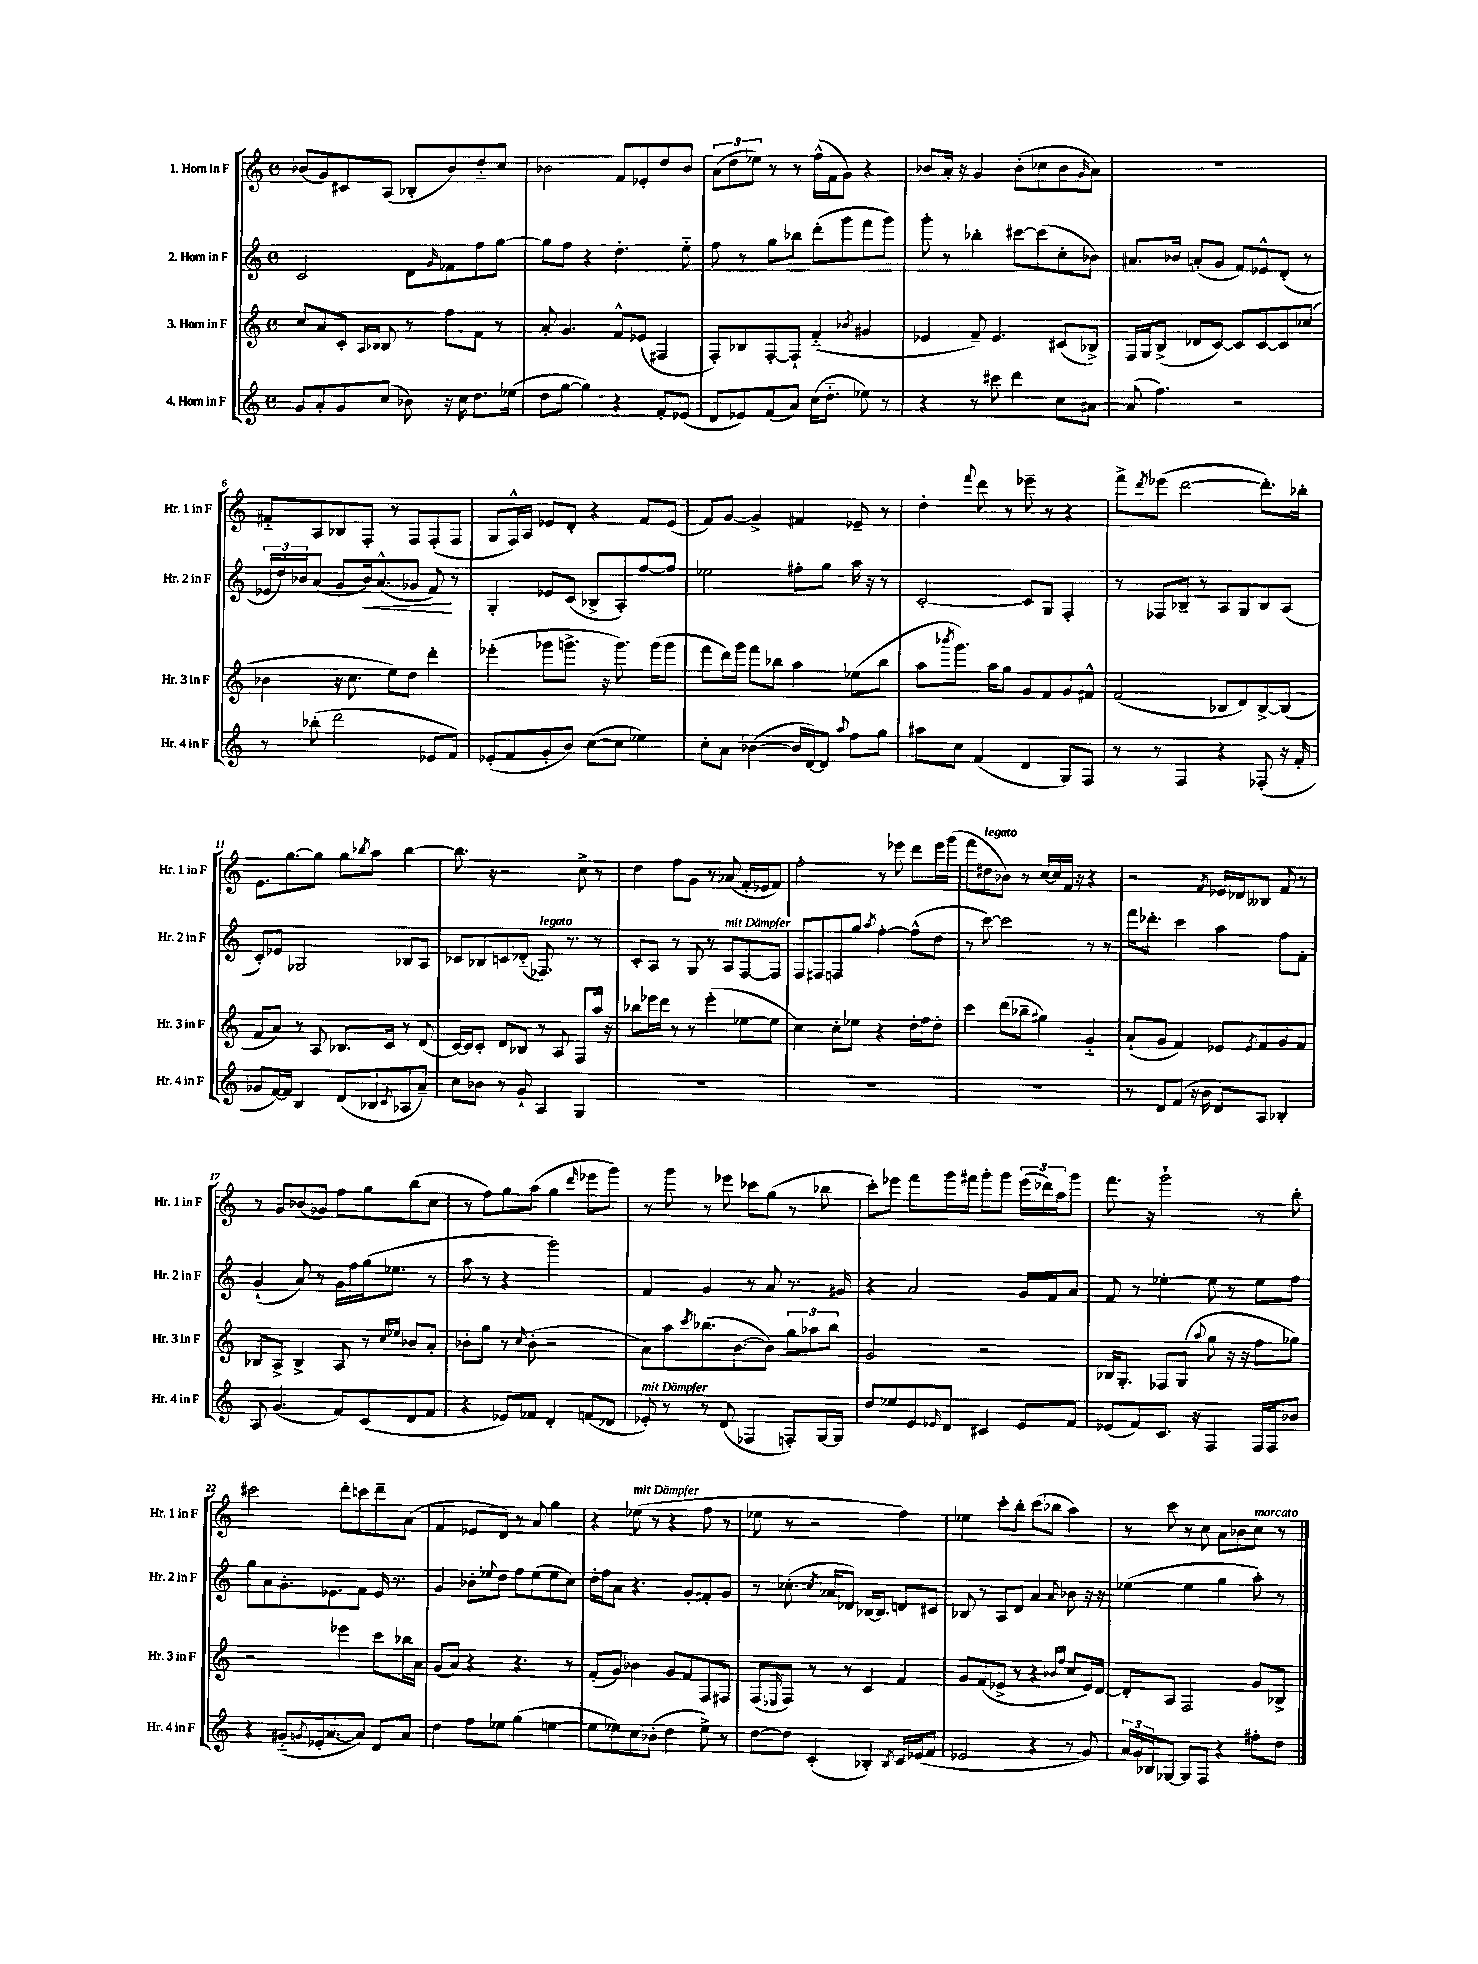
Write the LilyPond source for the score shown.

<<
\new StaffGroup <<
\new Staff = "s0" \with { instrumentName = "1. Horn in F" shortInstrumentName = "Hr. 1 in F" } {
    \clef treble \key c \major \defaultTimeSignature \time 4/4
    bes'8( g'8) cis'8 a8( bes8-. bes'8) d''8-_ c''8 |
    bes'2 f'8 ees'8-. d''8 bes'8 |
    \tuplet 3/2 { a'8( d''8 ees''8) } r8 r8 f''16-^( f'16 g'8) r4 |
    bes'8 a'16-. r16 g'4 bes'8-.( ces''8 bes'8 \grace { g'16 } a'8) |
    R1 |
    fis'8-_ a8 bes8 f8-. r8 f8 f8-.( f8 |
    g8 f16-^) a16 ees'8 d'8-. r4 f'8 ees'8( |
    f'8) g'8~ g'4-> fis'4 ees'8-- r8 |
    d''4-. \appoggiatura { f'''8 } d'''8 r8 ees'''8-- r8 r4 |
    f'''8-> \acciaccatura { d'''8 } ees'''8( d'''2~ d'''8.-.) bes''16-. |
    e'8. g''8.~ g''8 g''8 \acciaccatura { bes''8 } a''8 bes''4~ |
    bes''8. r16 r2 c''8-> r8 |
    d''4 f''8 g'8 r8 aes'8( f'16-. ees'16 f'8) |
    f''2-. r8 ees'''8 d'''8 ees'''16 g'''16( |
    f'''8 dis''8^\markup { \italic "legato" } bes'8) r8 c''16~ c''16 f'16 r16 r4 |
    r2 \acciaccatura { f'8 } ees'16 des'16 beses8 f'8 r8 |
    r8 g'8 bes'8( ges'8) f''8 g''8 b''8( c''8 |
    r8 f''8) g''8 a''8( g''4 \grace { d'''16 } ees'''8 g'''8) |
    r8 g'''8 r8 ees'''8 ces'''8 g''8( r8 bes''8 |
    c'''8-.) ees'''8 f'''8 g'''16 fis'''16 g'''8-. g'''8 \tuplet 3/2 { ees'''16( des'''16) a''16 } g'''8 |
    f'''8. r16 g'''2-! r8 b''8-. |
    cis'''2 d'''8-. c'''8 d'''8-- a'8( |
    f'4 ees'8 d'8) r8 a'8 g''4 |
    r4 ees''8^\markup { \italic "mit Dämpfer" }( r8 r4 f''8 r8 |
    ees''8 r8 r2 f''4) |
    ees''4 c'''8-. b''8-. c'''8( bes''8 a''4) |
    r8 c'''8 r8 c''8 a'8 bes'8 c''8^\markup { \italic "marcato" } r8 \bar "|." |
}
\new Staff = "s1" \with { instrumentName = "2. Horn in F" shortInstrumentName = "Hr. 2 in F" } {
    \clef treble \key c \major \defaultTimeSignature \time 4/4
    c'2 d'8 \grace { g'16 } fes'8 f''8 g''8~ |
    g''8 f''8 r4 d''4.-. e''8-_ |
    f''8 r8 g''8 bes''8 d'''8-.( g'''8 f'''8 g'''8) |
    g'''8-. r8 bes''4-. cis'''8~ cis'''8( c''8-. bes'8) |
    ais'8. bes'16 a'8-.( g'8 f'8) ees'8-^ d'8-.( r8 |
    \tuplet 3/2 { ees'16 d''16) bes'16 } a'8( g'8 bes'16\<) a'8.-^( ges'8 f'8\!) r8 |
    g4-. ees'8 c'8( bes8-> a8-.) f''8~ f''8 |
    ees''2 fis''8-. g''8 a''16 r16 r8 |
    c'2~-. c'8 g8 f4-. |
    r8 fes8 bes8-- r8 a8 g8 bes8 a8( |
    c'8-.) ees'8 ges2 bes8 a8 |
    ces'8 bes8 c'8 des'8-_( fes8.^\markup { \italic "legato" }) r8. r8 |
    c'8-. a8 r8 g8 r8 a8^\markup { \italic "mit Dämpfer" } f8~ f8 |
    f8 fis8 f8 g''8 \acciaccatura { a''8 } f''4~-. f''8-^( d''8 |
    r8 c'''8~) c'''2 r8 r8 |
    f'''16 des'''8.-. c'''4 a''4 f''8 f'8-. |
    g'4-!( a'8) r8 g'16 f''16 g''16( ees''8. r8 |
    a''8 r8 r4 g'''2) |
    f'4 g'4 r8 a'8 r8. gis'16 |
    r4 a'2 g'16 f'16 a'8 |
    f'8 r8 ees''4~-. ees''8 r8 ees''8 f''8 |
    g''8 a'8 g'8.-. ees'8. f'8 ees'16 r8. |
    g'4 bes'8-. \appoggiatura { ees''8 } d''8 f''8 ees''8( ees''8 c''8) |
    d''16-. f''16 a'8 r4. g'8-. fis'8-. g'8 |
    r8 ces''8.-.( \acciaccatura { c''8 } aes'16 des'8) bes16~ bes8. d'8 cis'8 |
    bes8 r8 a8 d'8 a'4 \appoggiatura { a'8 } bes'8 r16 r16 |
    ees''4~( ees''4 g''4 a''8-.) r8 \bar "|." |
}
\new Staff = "s2" \with { instrumentName = "3. Horn in F" shortInstrumentName = "Hr. 3 in F" } {
    \clef treble \key c \major \defaultTimeSignature \time 4/4
    c''8 a'8 c'8-. \grace { a16 bes16 } bes8 r8 f''8 f'8 r8 |
    a'8-. g'4. f'8-^ ees'8( fis4 |
    f8-.) bes8 f8~-. f8-! f'4-_( \acciaccatura { bes'8 } gis'4 |
    ees'4 f'8--) ees'4. cis'8( bes8->) |
    f16 g16 b8->( des'8 c'8~) c'8 c'8~ c'8 ces''8( |
    bes'4 r16 c''8. e''8) d''8 d'''4-. |
    ees'''4-.( ges'''8 g'''8.-> r16 g'''8.) g'''16( g'''8 |
    f'''8 d'''16) g'''16 f'''8 bes''8 a''4 ees''8( bes''8 |
    a''8 \acciaccatura { bes'''8 } g'''8.) a''16 g''8 g'8 f'8 g'8 fis'8-^ |
    f'2( bes8 d'8) bes8~-> bes8( |
    f'8 a'8) r8 a8 bes8. c'16 r8 d'8( |
    c'16~) c'16 c'8-. d'8 bes8 r8 a8 f8 a''16 r16 |
    bes''8 ees'''16 d'''16 r8 r8 ees'''4-.( ees''8~ ees''8 |
    c''4) c''8-. ees''8 r4 d''16-. f''16 d''8-. |
    c'''4 d'''8( bes''8-- gis''4) g'4-_ |
    a'8-!( g'8 f'4) ees'8 \acciaccatura { ees'8 } f'8 g'8 f'8 |
    bes8 a8-> bes4-> a8 r8 \grace { c''16 ees''16 } bes'8 a'8-. |
    bes'8-. g''8 r8 \grace { c''16 } bes'8-.( r2 |
    a'8) a''8 \acciaccatura { c'''8 } bes''8.( b'8.~ b'8) \tuplet 3/2 { g''8 aes''8 bes''8 } |
    g'2 r2 |
    bes16 g8.-. fes8 g8( \appoggiatura { a''8 } g''8 r16 r16 f''8 ges''8) |
    r2 ees'''4 c'''8 bes''16 a'16 |
    g'8( a'8) r4 r4. r8 |
    f'8-.( g'8) bes'4 g'8 f'8 f8 fis8 |
    f8( \grace { ees16 } f8) r8 r8 c'4 f'4 |
    g'8 f'8( ees'8-> r8 r4 \grace { bes'16 f''16 } c''8 ees'16) d'16~ |
    d'8-. a8 f2 g'8 bes8-> \bar "|." |
}
\new Staff = "s3" \with { instrumentName = "4. Horn in F" shortInstrumentName = "Hr. 4 in F" } {
    \clef treble \key c \major \defaultTimeSignature \time 4/4
    g'8 a'8-. g'8 c''8( bes'8) r16 c''16 d''8. ees''16( |
    d''8 g''8~ g''4) r4 f'8-. ees'8( |
    d'8 ees'8) f'8( a'8) c''16( d''8.-_ ees''8) r8 |
    r4 r8 cis'''8 d'''4 c''8 ais'8~ |
    ais'8( f''4.) r2 |
    r8 bes''8-.( d'''2 ees'8 f'8) |
    ees'8-.( f'8 g'8-. b'8) c''8~( c''8 ees''4) |
    c''8-. a'8 bes'4~( bes'16 d'16~) d'8 \appoggiatura { a''8 } f''8 g''8 |
    ais''8 c''8 f'4( d'4 g8) f8 |
    r8 r8 f4 r4 fes8-.( r16 f'16-. |
    ges'8 f'16~) f'16 b4 d'8( bes8 \acciaccatura { c'8 } aes8 a'8--) |
    c''8 bes'8 r8 g'8-! a4 g4 |
    R1 |
    R1 |
    R1 |
    r8 d'8 f'8( r16 b'16 d'8) a8 bes4-. |
    a8 g'4.( f'8) c'8( d'8 f'8 |
    r4 ees'8) fes'8 d'4-. f'8( des'8 |
    ees'8-.^\markup { \italic "mit Dämpfer" }) r8 r8 d'8( fes4 f8-.) g16~ g16 |
    d''8 ees''8 e'8 \grace { ees'16 } d'8 cis'4 ees'8 f'8 |
    ees'8( f'8) c'8. r16 f4 f16 f16 bes'8 |
    r4 gis'8-_( \acciaccatura { g'8 } ees'16-. a'8.~ a'8) d'8 a'8 |
    d''4 f''8 ees''8 g''4( e''4~ |
    e''8 ees''8) c''8 bes'8-.( d''4 ees''8->) r8 |
    d''8~ d''8 c'4-.( bes4-.) \acciaccatura { bes8 } c'16 ees'16( f'8 |
    ees'2 r4 r8 g'8) |
    \tuplet 3/2 { a'16 g'16 bes16 } ges8~ ges8 f8 r4 fis''8-. d''8 \bar "|." |
}
>>
>>
